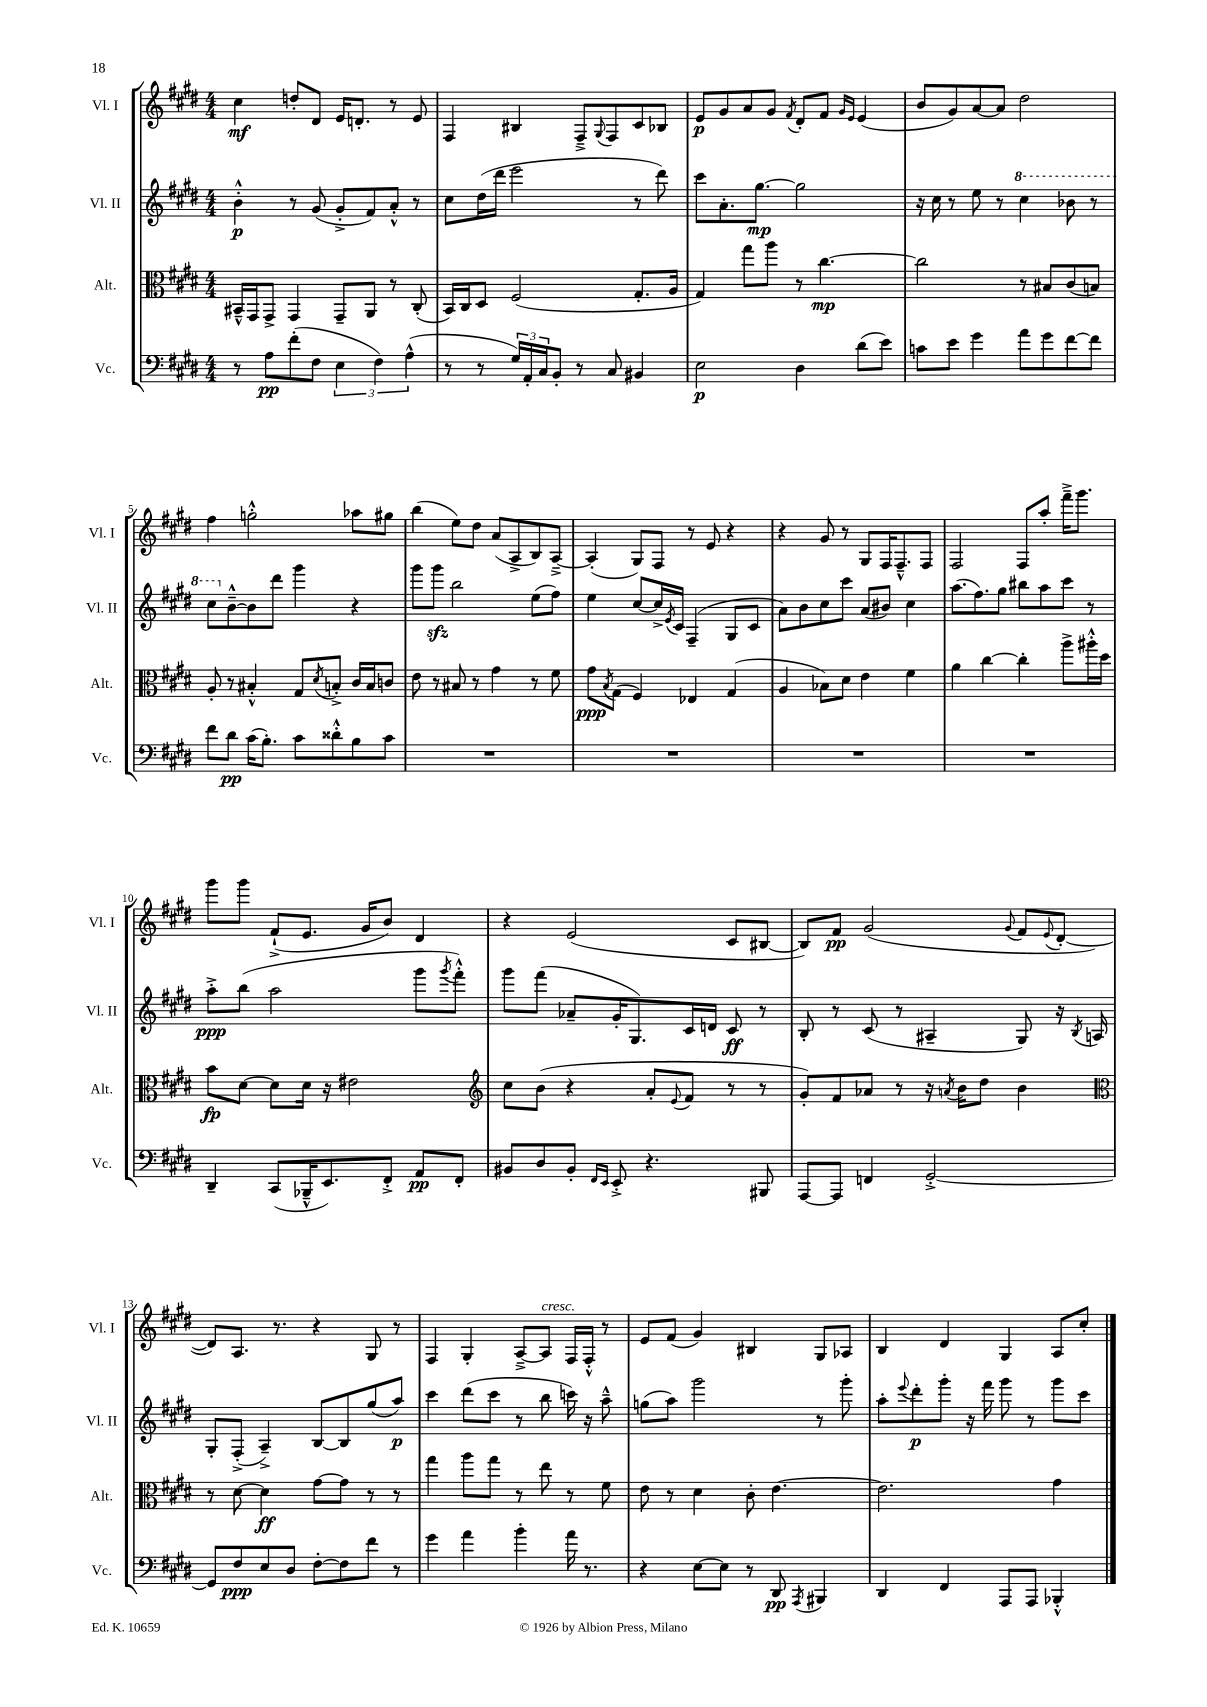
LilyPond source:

<<
\new StaffGroup <<
\new Staff = "s0" \with { instrumentName = "Vl. I" shortInstrumentName = "Vl. I" } {
    \clef treble \key e \major \numericTimeSignature \time 4/4
    cis''4\mf d''8-. dis'8 e'16 d'8.-. r8 e'8 |
    fis4 bis4 fis8---> \appoggiatura { gis8 } fis8 cis'8 bes8 |
    e'8\p gis'8 a'8 gis'8 \acciaccatura { fis'8 } dis'8-. fis'8 \grace { gis'16 e'16 } e'4( |
    b'8 gis'8) a'8~ a'8 dis''2 |
    fis''4 g''2-.-^ aes''8 gis''8 |
    b''4( e''8) dis''8 a'8( a8-> b8) a8~---> |
    a4-.( gis8) fis8 r8 e'8 r4 |
    r4 gis'8 r8 gis8 fis16 fis8.---^ fis8 |
    fis2 fis8 a''8-. fis'''16---> gis'''8. |
    gis'''8 gis'''8 fis'8-!->( e'8. gis'16 b'8) dis'4 |
    r4 e'2( cis'8 bis8~ |
    bis8) fis'8\pp gis'2( \appoggiatura { gis'8 } fis'8 \appoggiatura { e'8 } dis'8~-. |
    dis'8) a8. r8. r4 gis8 r8 |
    fis4 gis4-. a8~---> a8^\markup { \italic "cresc." } fis16 fis16-.-^ r8 |
    e'8 fis'8( gis'4) bis4 gis8 aes8 |
    b4 dis'4 gis4 a8 cis''8-. \bar "|." |
}
\new Staff = "s1" \with { instrumentName = "Vl. II" shortInstrumentName = "Vl. II" } {
    \clef treble \key e \major \numericTimeSignature \time 4/4
    b'4-.-^\p r8 gis'8( gis'8-.-> fis'8) a'8-.-^ r8 |
    cis''8 dis''16( dis'''16 e'''2 r8 dis'''8) |
    cis'''8 a'8.-. gis''8.~\mp gis''2 |
    r16 cis''16 r8 e''8 r8 \ottava #1 cis'''4 bes''8 r8 |
    cis'''8 \ottava #0 b'8~---^ b'8 dis'''8 gis'''4 r4 |
    gis'''8 gis'''8\sfz b''2 e''8( fis''8) |
    e''4 cis''8~ cis''16-> \acciaccatura { e'8 } cis'16 fis4--( gis8 cis'8 |
    a'8) b'8 cis''8 cis'''8 a'8( bis'8) cis''4 |
    a''8.( fis''8.) gis''8 bis''8 a''8 cis'''8 r8 |
    a''8-.->\ppp b''8( a''2 gis'''8 \acciaccatura { gis'''8 } fis'''8-.-^) |
    gis'''8 fis'''8( aes'8-- gis'16-. gis8.) cis'16 d'16 cis'8\ff r8 |
    b8-. r8 cis'8( r8 ais4-- gis8) r16 \acciaccatura { b8 } a16 |
    gis8-. fis8-.->( a4--->) b8~ b8 gis''8( a''8\p) |
    cis'''4 dis'''8( cis'''8 r8 b''8 c'''16) r16 a''8---^ |
    g''8( a''8) gis'''2 r8 gis'''8-. |
    a''8-. \appoggiatura { e'''8 } dis'''8-.\p gis'''8-. r16 fis'''16 gis'''8 r8 gis'''8 cis'''8 \bar "|." |
}
\new Staff = "s2" \with { instrumentName = "Alt." shortInstrumentName = "Alt." } {
    \clef alto \key e \major \numericTimeSignature \time 4/4
    bis,16---^ gis,16 gis,8-> gis,4 gis,8-- a,8 r8 cis8-.( |
    b,16) cis16 dis8 fis2( gis8.-. a16 |
    gis4) gis''8 a''8 r8 cis''4.~\mp |
    cis''2 r8 bis8 cis'8( b8) |
    a8-. r8 bis4-.-^ gis8 \acciaccatura { dis'8 } b8-.-> cis'16 b16 c'8 |
    e'8 r8 bis8 r8 gis'4 r8 fis'8 |
    gis'8\ppp \acciaccatura { b8 } gis8( fis4) ees4 gis4( |
    a4 bes8) dis'8 e'4 fis'4 |
    a'4 cis''4~ cis''4-. a''8-> ais''16-.-^ dis''16 |
    b'8\fp dis'8~ dis'8 dis'16 r16 eis'2 |
    \clef treble cis''8 b'8( r4 a'8-. \appoggiatura { e'8 } fis'8 r8 r8 |
    gis'8-.) fis'8 aes'8 r8 r16 \acciaccatura { a'8 } b'16 dis''8 b'4 |
    \clef alto r8 dis'8~ dis'4\ff gis'8~ gis'8 r8 r8 |
    gis''4 a''8 gis''8 r8 e''8 r8 fis'8 |
    e'8 r8 dis'4 cis'8-. e'4.~ |
    e'2. gis'4 \bar "|." |
}
\new Staff = "s3" \with { instrumentName = "Vc." shortInstrumentName = "Vc." } {
    \clef bass \key e \major \numericTimeSignature \time 4/4
    r8 a8\pp fis'8-.( fis8 \tuplet 3/2 { e4 fis4) a4-^( } |
    r8 r8 \tuplet 3/2 { gis16) a,16-. cis16 } b,8-. r8 cis8 bis,4 |
    e2\p dis4 dis'8( e'8) |
    c'8 e'8 gis'4 a'8 gis'8 fis'8~ fis'8 |
    fis'8 dis'8\pp cis'16( b8.-.) cis'8 disis'8-.-^ b8 cis'8 |
    R1 |
    R1 |
    R1 |
    R1 |
    dis,4-- cis,8( bes,,16---^ e,8.) fis,8-.-> a,8\pp fis,8-. |
    bis,8 dis8 bis,8-. \grace { fis,16 e,16 } e,8-.-> r4. bis,,8 |
    a,,8~ a,,8 f,4 gis,2~-.-> |
    gis,8 fis8\ppp e8 dis8 fis8~-. fis8 fis'8 r8 |
    gis'4 a'4 b'4-. a'16 r8. |
    r4 e8~ e8 r8 dis,8\pp \acciaccatura { a,,8 } bis,,4 |
    dis,4 fis,4 a,,8 a,,8 bes,,4-.-^ \bar "|." |
}
>>
>>
